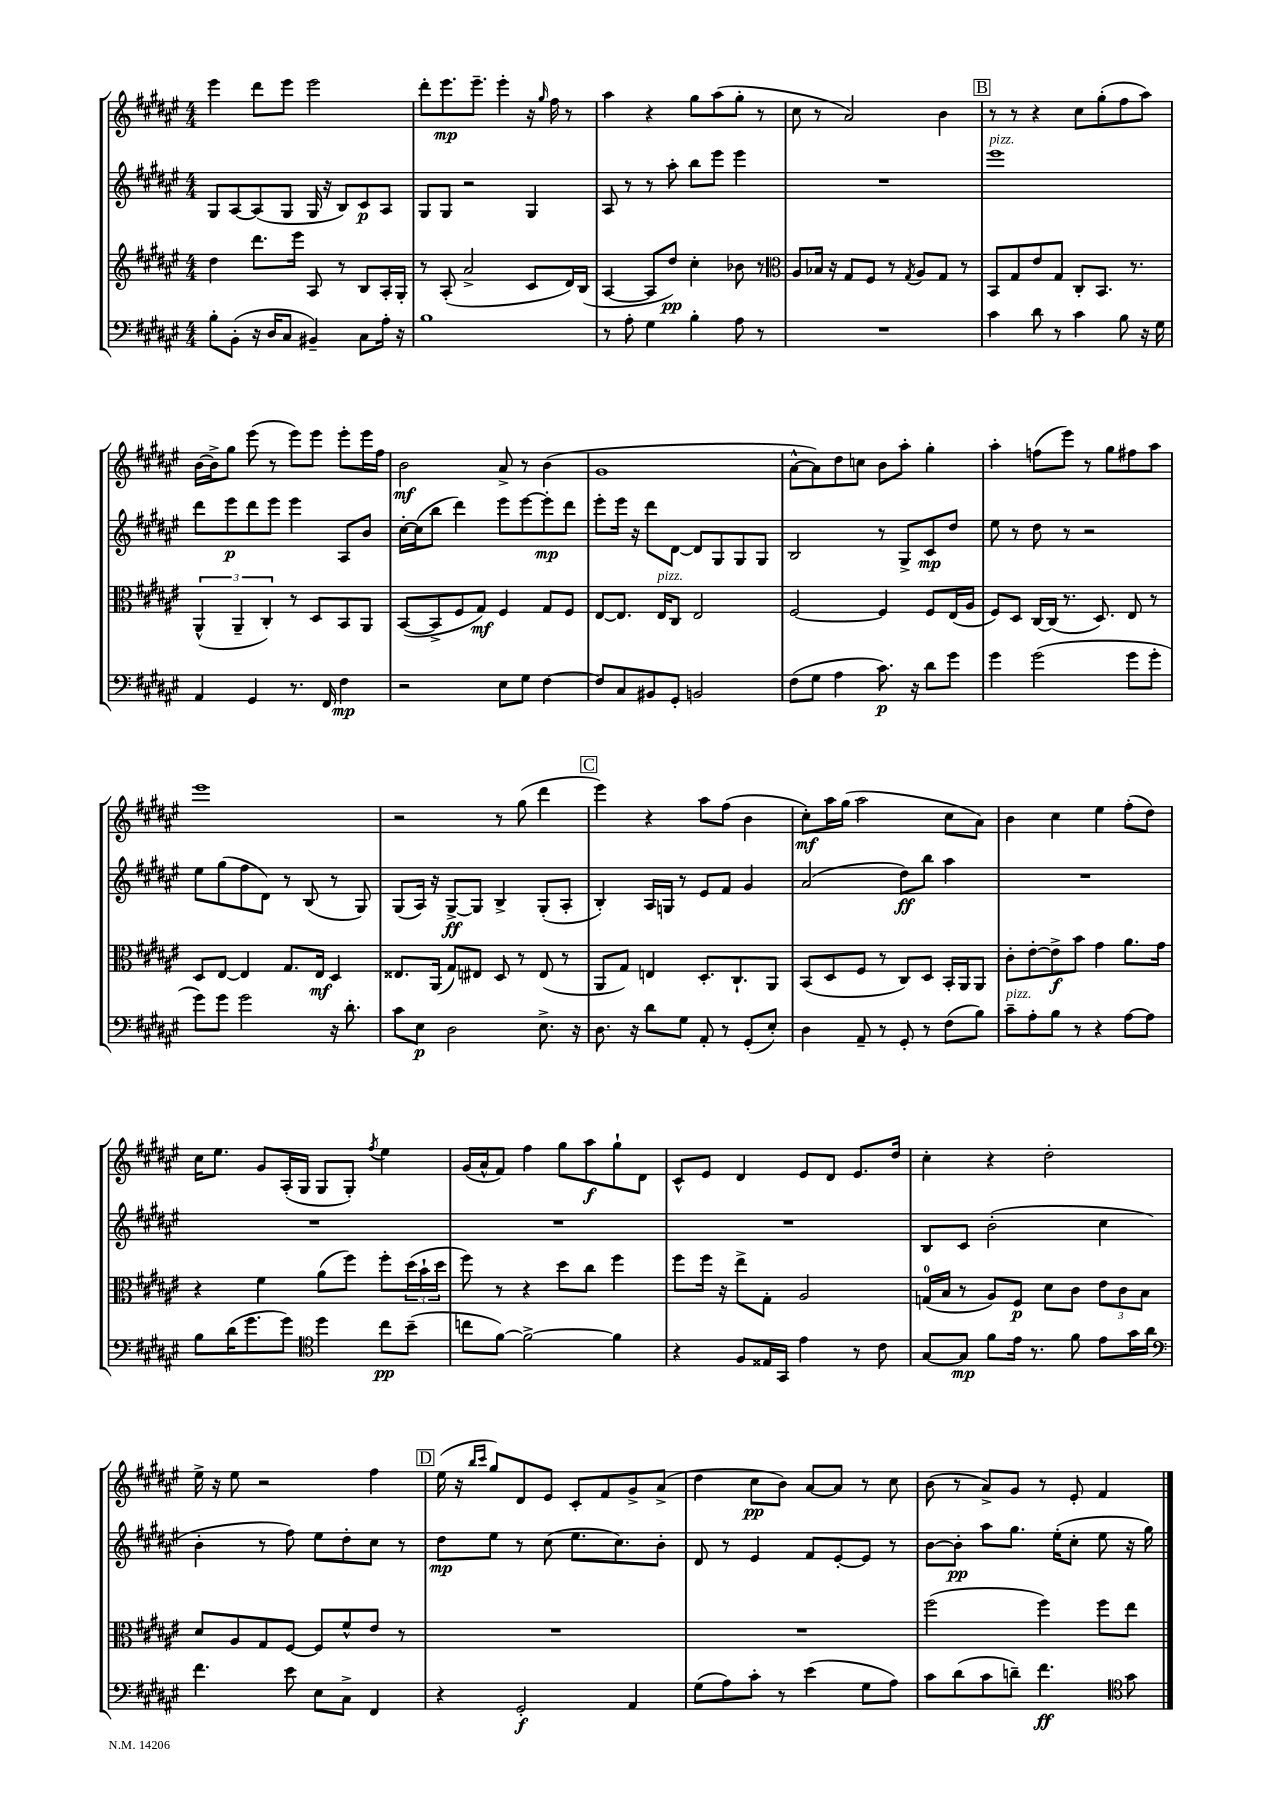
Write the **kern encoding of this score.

**kern	**dynam	**kern	**dynam	**kern	**dynam	**kern	**dynam
*part4	*part4	*part3	*part3	*part2	*part2	*part1	*part1
*staff4	*staff4	*staff3	*staff3	*staff2	*staff2	*staff1	*staff1
*clefF4	*	*clefG2	*	*clefG2	*	*clefG2	*
*k[f#c#g#d#a#e#]	*	*k[f#c#g#d#a#e#]	*	*k[f#c#g#d#a#e#]	*	*k[f#c#g#d#a#e#]	*
*M4/4	*	*M4/4	*	*M4/4	*	*M4/4	*
=15	=15	=15	=15	=15	=15	=15	=15
8B'\L	.	4dd#\	.	8G#/L	.	4eee#\	.
(8BB'\J	.	.	.	[8A#/	.	.	.
16r	.	8.ddd#\L	.	(8A#/]	.	8ddd#\L	.
16D#/KL	.	.	.	.	.	.	.
8C#/J	.	.	.	8G#/J	.	8eee#\J	.
.	.	16eee#\Jk	.	.	.	.	.
4BB#X~/)	.	8A#/	.	16G#/	.	2eee#\	.
.	.	.	.	16r	.	.	.
.	.	8r	.	8B/L)	.	.	.
8C#\L	.	8B/L	.	8c#/	p	.	.
16A#'\Jk	.	16A#'/L	.	8A#/J	.	.	.
16r	.	16G#'/JJ	.	.	.	.	.
=16	=16	=16	=16	=16	=16	=16	=16
1B	.	8r	.	8G#/L	.	8ddd#'\L	.
.	.	(8A#'/	.	8G#/J	.	8.eee#\	mp
.	.	2a#^/	.	2r	.	.	.
.	.	.	.	.	.	8.eee#~\J	.
.	.	.	.	.	.	4eee#'\	.
.	.	8c#/L	.	4G#/	.	16r	.
.	.	.	.	.	.	16qqgg#/	.
.	.	.	.	.	.	16ff#\	.
.	.	16d#/L)	.	.	.	8r	.
.	.	(16B/JJ	.	.	.	.	.
=17	=17	=17	=17	=17	=17	=17	=17
8r	.	[4A#/	.	8A#/	.	4aa#\	.
8A#'\	.	.	.	8r	.	.	.
4G#\	.	8A#/L]	.	8r	.	4r	.
.	.	8dd#/J)	pp	8aa#'\	.	.	.
4B'\	.	4cc#'\	.	8bb\L	.	8gg#\L	.
.	.	.	.	8eee#\J	.	(8aa#\	.
8A#\	.	8b-X\	.	4eee#\	.	8gg#'\J	.
8r	.	8r	.	.	.	8r	.
=18	=18	=18	=18	=18	=18	=18	=18
*	*	*clefC3	*	*	*	*	*
1r	.	8A#/L	.	1r	.	8cc#\	.
.	.	16B-X/Jk	.	.	.	8r	.
.	.	16r	.	.	.	.	.
.	.	8G#/L	.	.	.	2a#/)	.
.	.	8F#/J	.	.	.	.	.
.	.	8r	.	.	.	.	.
.	.	8qG#/	.	.	.	.	.
.	.	8A#/L	.	.	.	.	.
.	.	8G#/J	.	.	.	4b\	.
.	.	8r	.	.	.	.	.
!!LO:REH:place=s1:t=B
=19	=19	=19	=19	=19	=19	=19	=19
!	!	!	!	!LO:TX:a:i:t=pizz.	!	!	!
4c#\	.	8BB/L	.	1eee#	.	8r	.
.	.	8G#/	.	.	.	8r	.
8d#\	.	8e#/	.	.	.	4r	.
8r	.	8G#/J	.	.	.	.	.
4c#\	.	8C#'/L	.	.	.	8cc#\L	.
.	.	8.BB/J	.	.	.	(8gg#'\	.
8B\	.	.	.	.	.	8ff#\	.
.	.	8.r	.	.	.	.	.
16r	.	.	.	.	.	8aa#\J)	.
16G#\	.	.	.	.	.	.	.
!!LO:LB:g=z
=20	=20	=20	=20	=20	=20	=20	=20
4AA#/	.	(6AA#^^/	.	8ddd#\L	.	[16b\LL	.
.	.	.	.	.	.	16b^\J]	.
.	.	.	.	8eee#\	p	8gg#\J	.
.	.	6AA#~/	.	.	.	.	.
4GG#/	.	.	.	8ddd#\	.	(8eee#\	.
.	.	6C#'/)	.	.	.	.	.
.	.	.	.	8eee#\J	.	8r	.
8.r	.	8r	.	4eee#\	.	8eee#\L)	.
.	.	8D#/L	.	.	.	8eee#\J	.
16FF#/	.	.	.	.	.	.	.
4F#\	mp	8BB/	.	8A#/L	.	8eee#'\L	.
.	.	8AA#/J	.	8b/J	.	16eee#\L	.
.	.	.	.	.	.	16ff#\JJ	.
=21	=21	=21	=21	=21	=21	=21	=21
2r	.	([8BB/L	.	[16cc#'\LL	.	2b\	mf
.	.	.	.	(16cc#\J]	.	.	.
.	.	8BB^/]	.	8bb\J	.	.	.
.	.	8F#/	.	4ddd#\)	.	.	.
.	.	8G#/J)	mf	.	.	.	.
8E#\L	.	4F#/	.	8eee#\L	.	8a#^/	.
8G#\J	.	.	.	[8eee#\	.	8r	.
[4F#\	.	8G#/L	.	8eee#'\]	mp	(4b\	.
.	.	8F#/J	.	8ddd#\J	.	.	.
=22	=22	=22	=22	=22	=22	=22	=22
8F#/L]	.	[8E#/L	.	8eee#'\L	.	1g#	.
8C#/	.	8.E#/J]	.	16eee#\Jk	.	.	.
.	.	.	.	16r	.	.	.
8BB#X/	.	.	.	8ddd#\L	.	.	.
!	!	!LO:TX:a:i:t=pizz.	!	!	!	!	!
.	.	16E#/KL	.	.	.	.	.
8GG#'/J	.	8C#/J	.	[8d#\J	.	.	.
2BBn/	.	2E#/	.	8d#/L]	.	.	.
.	.	.	.	8G#/	.	.	.
.	.	.	.	8G#/	.	.	.
.	.	.	.	8G#/J	.	.	.
=23	=23	=23	=23	=23	=23	=23	=23
(8F#\L	.	[2F#/	.	2B/	.	[8a#^^\L	.
8G#\J	.	.	.	.	.	8a#\])	.
4A#\	.	.	.	.	.	8dd#\	.
.	.	.	.	.	.	8ccn\J	.
8.c#\)	p	4F#/]	.	8r	.	8b\L	.
.	.	.	.	8G#^/L	.	8aa#'\J	.
16r	.	.	.	.	.	.	.
8d#\L	.	8F#/L	.	8c#/	mp	4gg#'\	.
8g#\J	.	(16E#/L	.	8dd#/J	.	.	.
.	.	16A#/JJ	.	.	.	.	.
=24	=24	=24	=24	=24	=24	=24	=24
4g#\	.	8F#/L)	.	8ee#\	.	4aa#'\	.
.	.	8D#/J	.	8r	.	.	.
(2g#\	.	[16C#/LL	.	8dd#\	.	(8ffn\L	.
.	.	(16C#/JJ]	.	.	.	.	.
.	.	8.r	.	8r	.	8eee#\J)	.
.	.	.	.	2r	.	8r	.
.	.	8.D#/)	.	.	.	.	.
.	.	.	.	.	.	8gg#\L	.
8g#\L	.	8E#/	.	.	.	8ff#X\	.
8g#'\J	.	8r	.	.	.	8aa#\J	.
!!LO:LB:g=z
=25	=25	=25	=25	=25	=25	=25	=25
8g#\L)	.	8D#/L	.	8ee#\L	.	1eee#	.
8g#\J	.	[8E#/J	.	(8gg#\	.	.	.
2g#\	.	4E#/]	.	8ff#\	.	.	.
.	.	.	.	8d#\J)	.	.	.
.	.	8.G#/L	.	8r	.	.	.
.	.	.	.	(8B/	.	.	.
.	.	16E#/Jk	mf	.	.	.	.
16r	.	4D#/	.	8r	.	.	.
8.d#'\	.	.	.	.	.	.	.
.	.	.	.	8G#/)	.	.	.
=26	=26	=26	=26	=26	=26	=26	=26
8c#\L	.	8.E##X/L	.	(8G#/L	.	2r	.
8E#\J	p	.	.	16A#/Jk)	.	.	.
.	.	(16AA#/Jk	.	16r	.	.	.
2D#\	.	8G#/L)	.	[8G#^/L	ff	.	.
.	.	8E#X/J	.	8G#/J]	.	.	.
.	.	8D#/	.	4B^/	.	8r	.
.	.	8r	.	.	.	(8gg#\	.
8.E#^\	.	(8E#/	.	(8G#'/L	.	4ddd#\	.
.	.	8r	.	8A#'/J	.	.	.
16r	.	.	.	.	.	.	.
!!LO:REH:place=s1:t=C
=27	=27	=27	=27	=27	=27	=27	=27
8.D#\	.	8AA#/L	.	4B'/)	.	4eee#\)	.
.	.	8G#/J)	.	.	.	.	.
16r	.	.	.	.	.	.	.
8d#\L	.	4En/	.	16A#/LL	.	4r	.
.	.	.	.	16Gn/JJ	.	.	.
8G#\J	.	.	.	8r	.	.	.
8AA#'/	.	8.D#'/L	.	8e#/L	.	8aa#\L	.
8r	.	.	.	8f#/J	.	(8ff#\J	.
.	.	8.C#`/	.	.	.	.	.
(8GG#'/L	.	.	.	4g#/	.	4b\	.
8E#'/J)	.	8AA#/J	.	.	.	.	.
=28	=28	=28	=28	=28	=28	=28	=28
4D#\	.	(8BB/L	.	(2a#/	.	8cc#'\L)	mf
.	.	8D#/	.	.	.	16aa#\L	.
.	.	.	.	.	.	(16gg#\JJ	.
8AA#~/	.	8F#/J	.	.	.	2aa#\	.
8r	.	8r	.	.	.	.	.
8GG#'/	.	8C#/L)	.	8dd#\L)	ff	.	.
8r	.	8D#/J	.	8bb\J	.	.	.
(8F#\L	.	16BB'/LL	.	4aa#\	.	8cc#\L	.
.	.	16AA#/J	.	.	.	.	.
8B\J)	.	8AA#/J	.	.	.	8a#\J)	.
=29	=29	=29	=29	=29	=29	=29	=29
!LO:TX:a:i:t=pizz.	!	!	!	!	!	!	!
8c#~\L	.	8c#'\L	.	1r	.	4b\	.
8A#'\	.	[8e#'\	.	.	.	.	.
8B\J	.	8e#^\]	f	.	.	4cc#\	.
8r	.	8b\J	.	.	.	.	.
4r	.	4g#\	.	.	.	4ee#\	.
[8A#\L	.	8.a#\L	.	.	.	(8ff#'\L	.
8A#\J]	.	.	.	.	.	8dd#\J)	.
.	.	16g#\Jk	.	.	.	.	.
!!LO:LB:g=z
=30	=30	=30	=30	=30	=30	=30	=30
8B\L	.	4r	.	1r	.	16cc#\KL	.
.	.	.	.	.	.	8.ee#\J	.
(16d#\K	.	.	.	.	.	.	.
8.g#\	.	.	.	.	.	.	.
.	.	4f#\	.	.	.	8g#/L	.
8g#\J)	.	.	.	.	.	(16A#'/L	.
.	.	.	.	.	.	16G#/JJ	.
*clefC4	*	*	*	*	*	*	*
4dd#\	.	(8a#\L	.	.	.	8G#/L	.
.	.	8ff#\J)	.	.	.	8G#'/J)	.
.	.	.	.	.	.	8qff#/	.
8cc#\L	pp	8ff#'\L	.	.	.	4ee#\	.
(8b~\J	.	(24dd#\L	.	.	.	.	.
.	.	24b`\	.	.	.	.	.
.	.	24dd#\JJ	.	.	.	.	.
=31	=31	=31	=31	=31	=31	=31	=31
8ccn\L	.	8ff#\)	.	1r	.	(16g#/LL	.
.	.	.	.	.	.	16a#^^/J	.
[8f#\J)	.	8r	.	.	.	8f#/J)	.
2f#^\_	.	4r	.	.	.	4ff#\	.
.	.	8dd#\L	.	.	.	8gg#\L	.
.	.	8cc#\J	.	.	.	8aa#\	f
4f#\]	.	4ff#\	.	.	.	8gg#`\	.
.	.	.	.	.	.	8d#\J	.
=32	=32	=32	=32	=32	=32	=32	=32
4r	.	8ff#\L	.	1r	.	8c#^^/L	.
.	.	16ff#\Jk	.	.	.	8e#/J	.
.	.	16r	.	.	.	.	.
8F#/L	.	8ee#^\L	.	.	.	4d#/	.
16E##X/L	.	8G#'\J	.	.	.	.	.
16GG#/JJ	.	.	.	.	.	.	.
4e#\	.	2A#/	.	.	.	8e#/L	.
.	.	.	.	.	.	8d#/J	.
8r	.	.	.	.	.	8.e#/L	.
8c#\	.	.	.	.	.	.	.
.	.	.	.	.	.	16dd#/Jk	.
=33	=33	=33	=33	=33	=33	=33	=33
[8G#/L	.	(16Gn/LL	.	8B/L	.	4cc#'\	.
.	.	16B/JJ	.	.	.	.	.
8G#/J]	mp	8r	.	8c#/J	.	.	.
8f#\L	.	8A#/L)	.	(2b'\	.	4r	.
16e#\Jk	.	8F#/J	p	.	.	.	.
8.r	.	.	.	.	.	.	.
.	.	8d#\L	.	.	.	2dd#'\	.
8f#\	.	8c#\J	.	.	.	.	.
8e#\L	.	12e#\L	.	4cc#\	.	.	.
.	.	12c#\	.	.	.	.	.
16g#\L	.	.	.	.	.	.	.
.	.	12B\J	.	.	.	.	.
16a#\JJ	.	.	.	.	.	.	.
!!LO:LB:g=z
=34	=34	=34	=34	=34	=34	=34	=34
*clefF4	*	*	*	*	*	*	*
4.f#\	.	8d#/L	.	4b'\	.	16ee#^\	.
.	.	.	.	.	.	16r	.
.	.	8A#/	.	.	.	8ee#\	.
.	.	8G#/	.	8r	.	2r	.
8e#\	.	[8F#/J	.	8ff#\)	.	.	.
8E#\L	.	8F#/L]	.	8ee#\L	.	.	.
8C#^\J	.	8f#^^/	.	8dd#'\	.	.	.
4FF#/	.	8e#/J	.	8cc#\J	.	4ff#\	.
.	.	8r	.	8r	.	.	.
!!LO:REH:place=s1:t=D
=35	=35	=35	=35	=35	=35	=35	=35
4r	.	1r	.	8dd#\L	mp	(16ee#\	.
.	.	.	.	.	.	16r	.
.	.	.	.	.	.	16qqbb/LL	.
.	.	.	.	.	.	16qqccc#/JJ	.
.	.	.	.	8ee#\J	.	8gg#/L)	.
2GG#'/	f	.	.	8r	.	8d#/	.
.	.	.	.	(8cc#\	.	8e#/J	.
.	.	.	.	8.ee#\L	.	8c#'/L	.
.	.	.	.	.	.	8f#/	.
.	.	.	.	8.cc#\)	.	.	.
4AA#/	.	.	.	.	.	8g#^/	.
.	.	.	.	8b'\J	.	(8a#^/J	.
=36	=36	=36	=36	=36	=36	=36	=36
(8G#\L	.	1r	.	8d#/	.	4dd#\	.
8A#\)	.	.	.	8r	.	.	.
8c#'\J	.	.	.	4e#/	.	8cc#\L	pp
8r	.	.	.	.	.	8b\J)	.
(4e#\	.	.	.	8f#/L	.	[8a#/L	.
.	.	.	.	[8e#'/	.	8a#/J]	.
8G#\L	.	.	.	8e#/J]	.	8r	.
8A#\J)	.	.	.	8r	.	8cc#\	.
=37	=37	=37	=37	=37	=37	=37	=37
8c#\L	.	(2ff#\	.	[8b\L	.	(8b\	.
(8d#\	.	.	.	8b'\J]	pp	8r	.
8c#\	.	.	.	8aa#\L	.	8a#^/L)	.
8dn~\J)	.	.	.	8.gg#\J	.	8g#/J	.
4.f#\	ff	4ff#\)	.	.	.	8r	.
.	.	.	.	(16ee#'\KL	.	.	.
.	.	.	.	8cc#'\J	.	8e#'/	.
.	.	8ff#\L	.	8ee#\	.	4f#/	.
*clefC4	*	*	*	*	*	*	*
8g#\	.	8ee#\J	.	16r	.	.	.
.	.	.	.	16gg#\)	.	.	.
==	==	==	==	==	==	==	==
*-	*-	*-	*-	*-	*-	*-	*-
